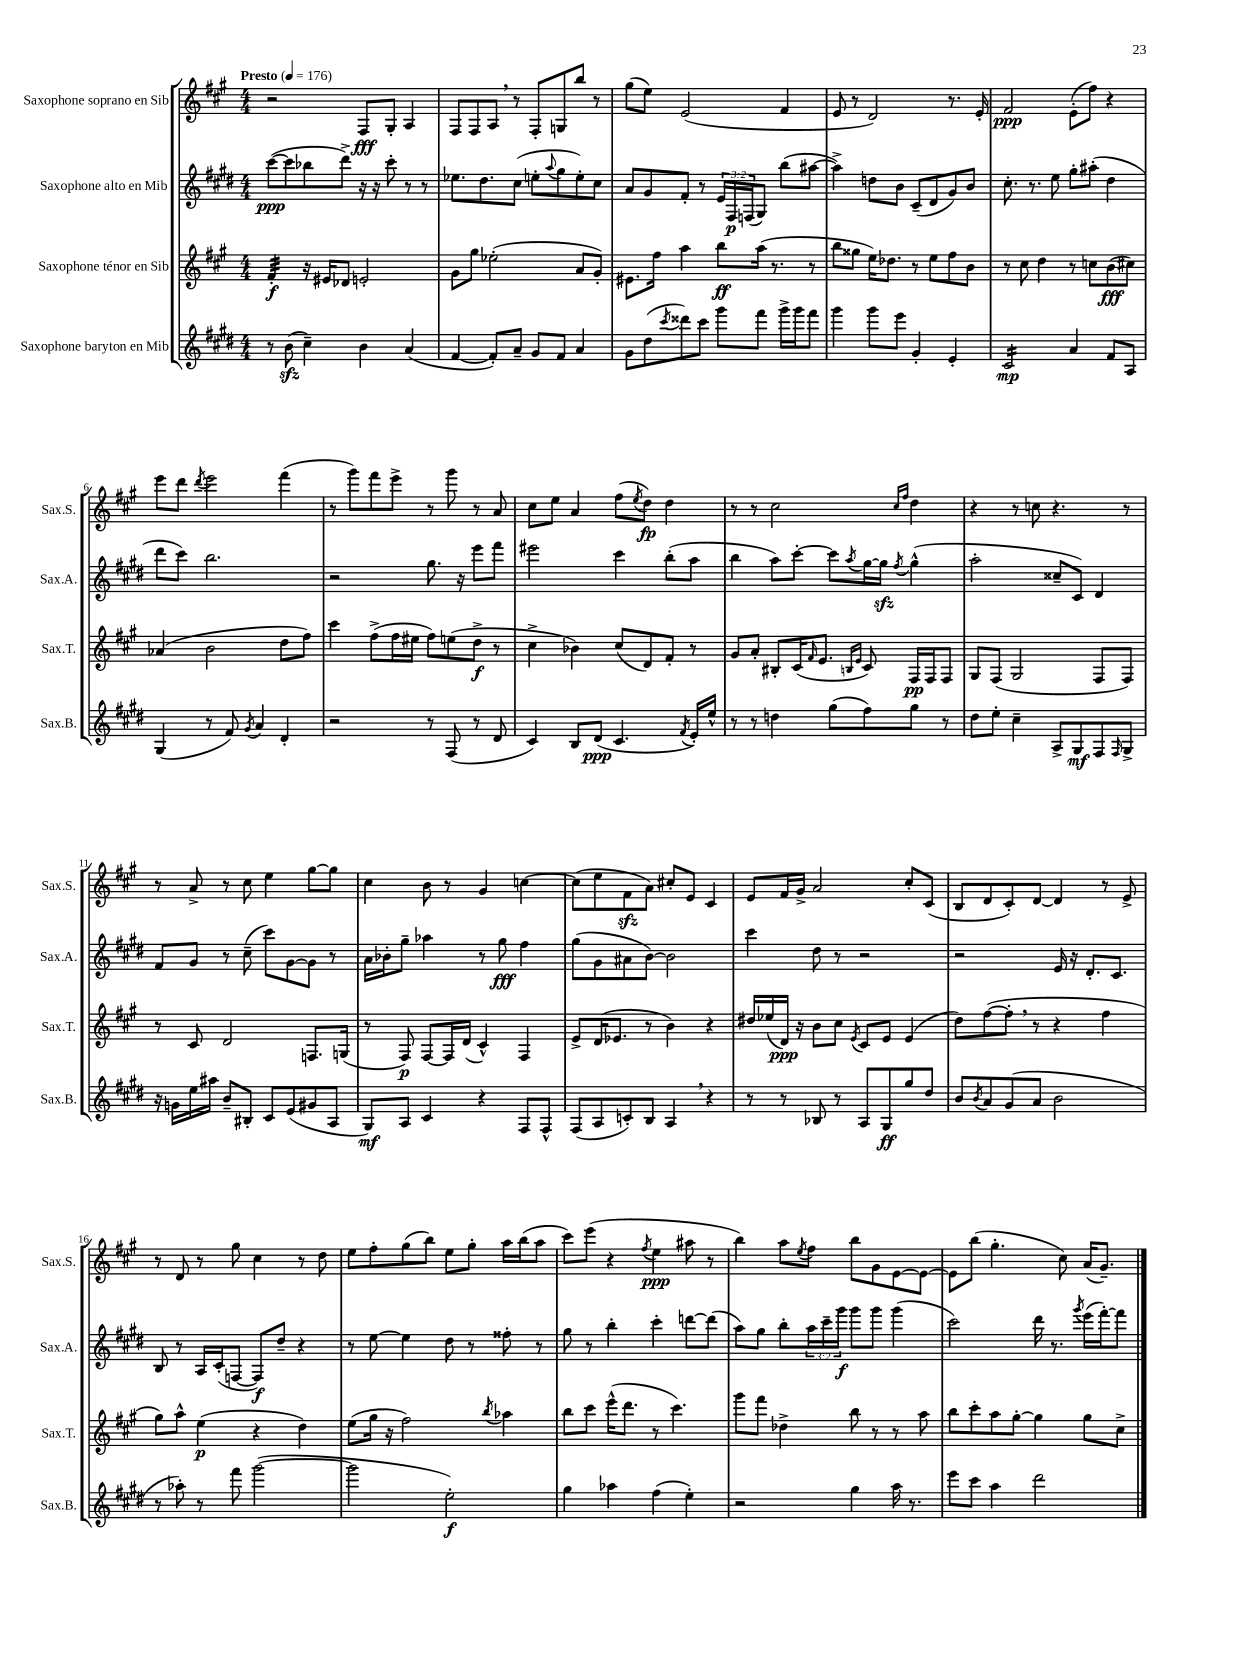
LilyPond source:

<<
\new StaffGroup <<
\new Staff = "s0" \with { instrumentName = "Saxophone soprano en Sib" shortInstrumentName = "Sax.S." } {
    \clef treble \key a \major \numericTimeSignature \time 4/4 \tempo "Presto" 4 = 176
    r2 fis8\fff gis8-. a4 |
    fis8 fis8 a8 \breathe r8 fis8-. g8 b''8 r8 |
    gis''8( e''8) e'2( fis'4 |
    e'8 r8 d'2) r8. e'16-. |
    fis'2\ppp e'8-.( fis''8) r4 |
    e'''8 d'''8 \acciaccatura { d'''8 } e'''2 fis'''4( |
    r8 gis'''8) fis'''8 e'''8-> r8 gis'''8 r8 a'8 |
    cis''8 e''8 a'4 fis''8( \acciaccatura { e''8 } d''8\fp) d''4 |
    r8 r8 cis''2 \grace { cis''16 fis''16 } d''4 |
    r4 r8 c''8 r4. r8 |
    r8 a'8-> r8 cis''8 e''4 gis''8~ gis''8 |
    cis''4 b'8 r8 gis'4 c''4~ |
    c''8( e''8 fis'8\sfz a'8) cis''8-. e'8 cis'4 |
    e'8 fis'16 gis'16-> a'2 cis''8-. cis'8( |
    b8 d'8 cis'8-.) d'8~ d'4 r8 e'8-> |
    r8 d'8 r8 gis''8 cis''4 r8 d''8 |
    e''8 fis''8-. gis''8( b''8) e''8 gis''8-. a''16 b''16( a''8 |
    cis'''8) e'''8( r4 \acciaccatura { fis''8 } e''4\ppp ais''8 r8 |
    b''4) a''8 \acciaccatura { e''8 } fis''8 b''8 gis'8 e'8~ e'8~ |
    e'8 b''8( gis''4.-. cis''8) a'16( gis'8.--) \bar "|." |
}
\new Staff = "s1" \with { instrumentName = "Saxophone alto en Mib" shortInstrumentName = "Sax.A." } {
    \clef treble \key e \major \numericTimeSignature \time 4/4 \override Staff.TupletNumber.text = #tuplet-number::calc-fraction-text
    cis'''8~\ppp( cis'''8 bes''8 dis'''8->) r16 r16 cis'''8-. r8 r8 |
    ees''8. dis''8. cis''8( e''8-. \appoggiatura { a''8 } gis''8 e''8-.) cis''8 |
    a'8 gis'8 fis'8-. r8 \tuplet 3/2 { e'16 fis16\p f16( } gis8) b''8( ais''8~ |
    ais''4->) d''8 b'8 cis'8--( dis'8 gis'8) b'8 |
    cis''8.-. r8. e''8 gis''8-. ais''8-.( dis''4 |
    dis'''8 cis'''8) b''2. |
    r2 gis''8. r16 e'''8 fis'''8 |
    eis'''2 cis'''4 b''8-.( a''8 |
    b''4 a''8) cis'''8~-. cis'''8 \acciaccatura { a''8 } gis''16~ gis''16\sfz \acciaccatura { fis''8 } gis''4-^( |
    a''2-. cisis''8-- cis'8) dis'4 |
    fis'8 gis'8 r8 cis''8--( cis'''8) gis'8~ gis'8 r8 |
    a'16 bes'16-. gis''8-- aes''4 r8 gis''8\fff fis''4 |
    gis''8( gis'8 ais'8 b'8~) b'2 |
    cis'''4 dis''8 r8 r2 |
    r2 e'16 r16 dis'8.-. cis'8. |
    b8 r8 a16 cis'16-.( f8~ f8\f) dis''8-- r4 |
    r8 e''8~ e''4 dis''8 r8 fisis''8-. r8 |
    gis''8 r8 b''4-. cis'''4-. d'''8~ d'''8( |
    a''8) gis''8 b''8-. \tuplet 3/2 { a''16 cis'''16-- gis'''16\f } gis'''8 gis'''8 gis'''4( |
    cis'''2) dis'''16 r8. \acciaccatura { gis'''8 } e'''16( fis'''16~-.) fis'''8 \bar "|." |
}
\new Staff = "s2" \with { instrumentName = "Saxophone ténor en Sib" shortInstrumentName = "Sax.T." } {
    \clef treble \key a \major \numericTimeSignature \time 4/4
    fis'4:32-.\f r16 eis'16 des'8 e'2-. |
    gis'8 gis''8 ees''2-.( a'8 gis'8-.) |
    eis'8. fis''16 a''4 b''8\ff a''16( r8. r8 |
    b''8 gisis''8 e''16) des''8. r8 e''8 fis''8 b'8 |
    r8 cis''8 d''4 r8 c''8 b'8\fff( cis''8) |
    aes'4( b'2 d''8 fis''8) |
    cis'''4 fis''8->( fis''16 eis''16 fis''8) e''8( d''8->\f r8 |
    cis''4-> bes'4) cis''8( d'8) fis'8-. r8 |
    gis'8 a'8-. bis8-. cis'16( \grace { fis'16 } e'8. \grace { b16 e'16 } cis'8) fis16\pp fis16 fis8 |
    gis8 fis8( gis2 fis8 fis8) |
    r8 cis'8 d'2 f8. g16( |
    r8 fis8\p) fis8~ fis16 d'16( cis'4-^) fis4 |
    e'8-> d'16( ees'8. r8 b'4) r4 |
    dis''16 ees''16( d'16\ppp) r16 b'8 cis''8 \acciaccatura { e'8 } cis'8 e'8 e'4( |
    d''8) fis''8~( fis''8-. \breathe r8 r4 fis''4 |
    gis''8) a''8-^ e''4\p( r4 d''4) |
    e''8( gis''16 r16 fis''2) \acciaccatura { b''8 } aes''4 |
    b''8 cis'''8 e'''16-^( d'''8. r8 cis'''4.) |
    gis'''8 fis'''8 des''4-> b''8 r8 r8 a''8 |
    b''8 cis'''8-. a''8 gis''8~-. gis''4 gis''8 cis''8-> \bar "|." |
}
\new Staff = "s3" \with { instrumentName = "Saxophone baryton en Mib" shortInstrumentName = "Sax.B." } {
    \clef treble \key e \major \numericTimeSignature \time 4/4
    r8 b'8\sfz( cis''4--) b'4 a'4( |
    fis'4~ fis'8-.) a'8-- gis'8 fis'8 a'4 |
    gis'8 dis''8( \acciaccatura { cis'''8 } disis'''8) cis'''8 gis'''8 fis'''8 gis'''16-> gis'''16 fis'''8 |
    gis'''4 gis'''8 e'''8 gis'4-. e'4-. |
    cis'2:16\mp a'4 fis'8 a8 |
    gis4( r8 fis'8) \acciaccatura { gis'8 } a'4 dis'4-. |
    r2 r8 fis8( r8 dis'8 |
    cis'4) b8 dis'8\ppp( cis'4. \acciaccatura { fis'8 } e'16-.) e''16-^ |
    r8 r8 d''4 gis''8( fis''8) gis''8 r8 |
    dis''8 e''8-. cis''4-- a8-> gis8\mf fis8 \grace { fis16 } gis8-> |
    r16 g'16 e''16 ais''16 b'8-- bis8-. cis'8 e'8( gis'8 a8 |
    gis8\mf) a8 cis'4 r4 fis8 fis8-^ |
    fis8( a8 c'8-.) b8 a4 \breathe r4 |
    r8 r8 bes8 r8 a8 gis8\ff gis''8 dis''8 |
    b'8 \acciaccatura { b'8 } a'8 gis'8( a'8 b'2 |
    r8 aes''8-.) r8 fis'''8 gis'''2~( |
    gis'''2 e''2-.\f) |
    gis''4 aes''4 fis''4( e''4-.) |
    r2 gis''4 a''16 r8. |
    e'''8 cis'''8 a''4 dis'''2 \bar "|." |
}
>>
>>
